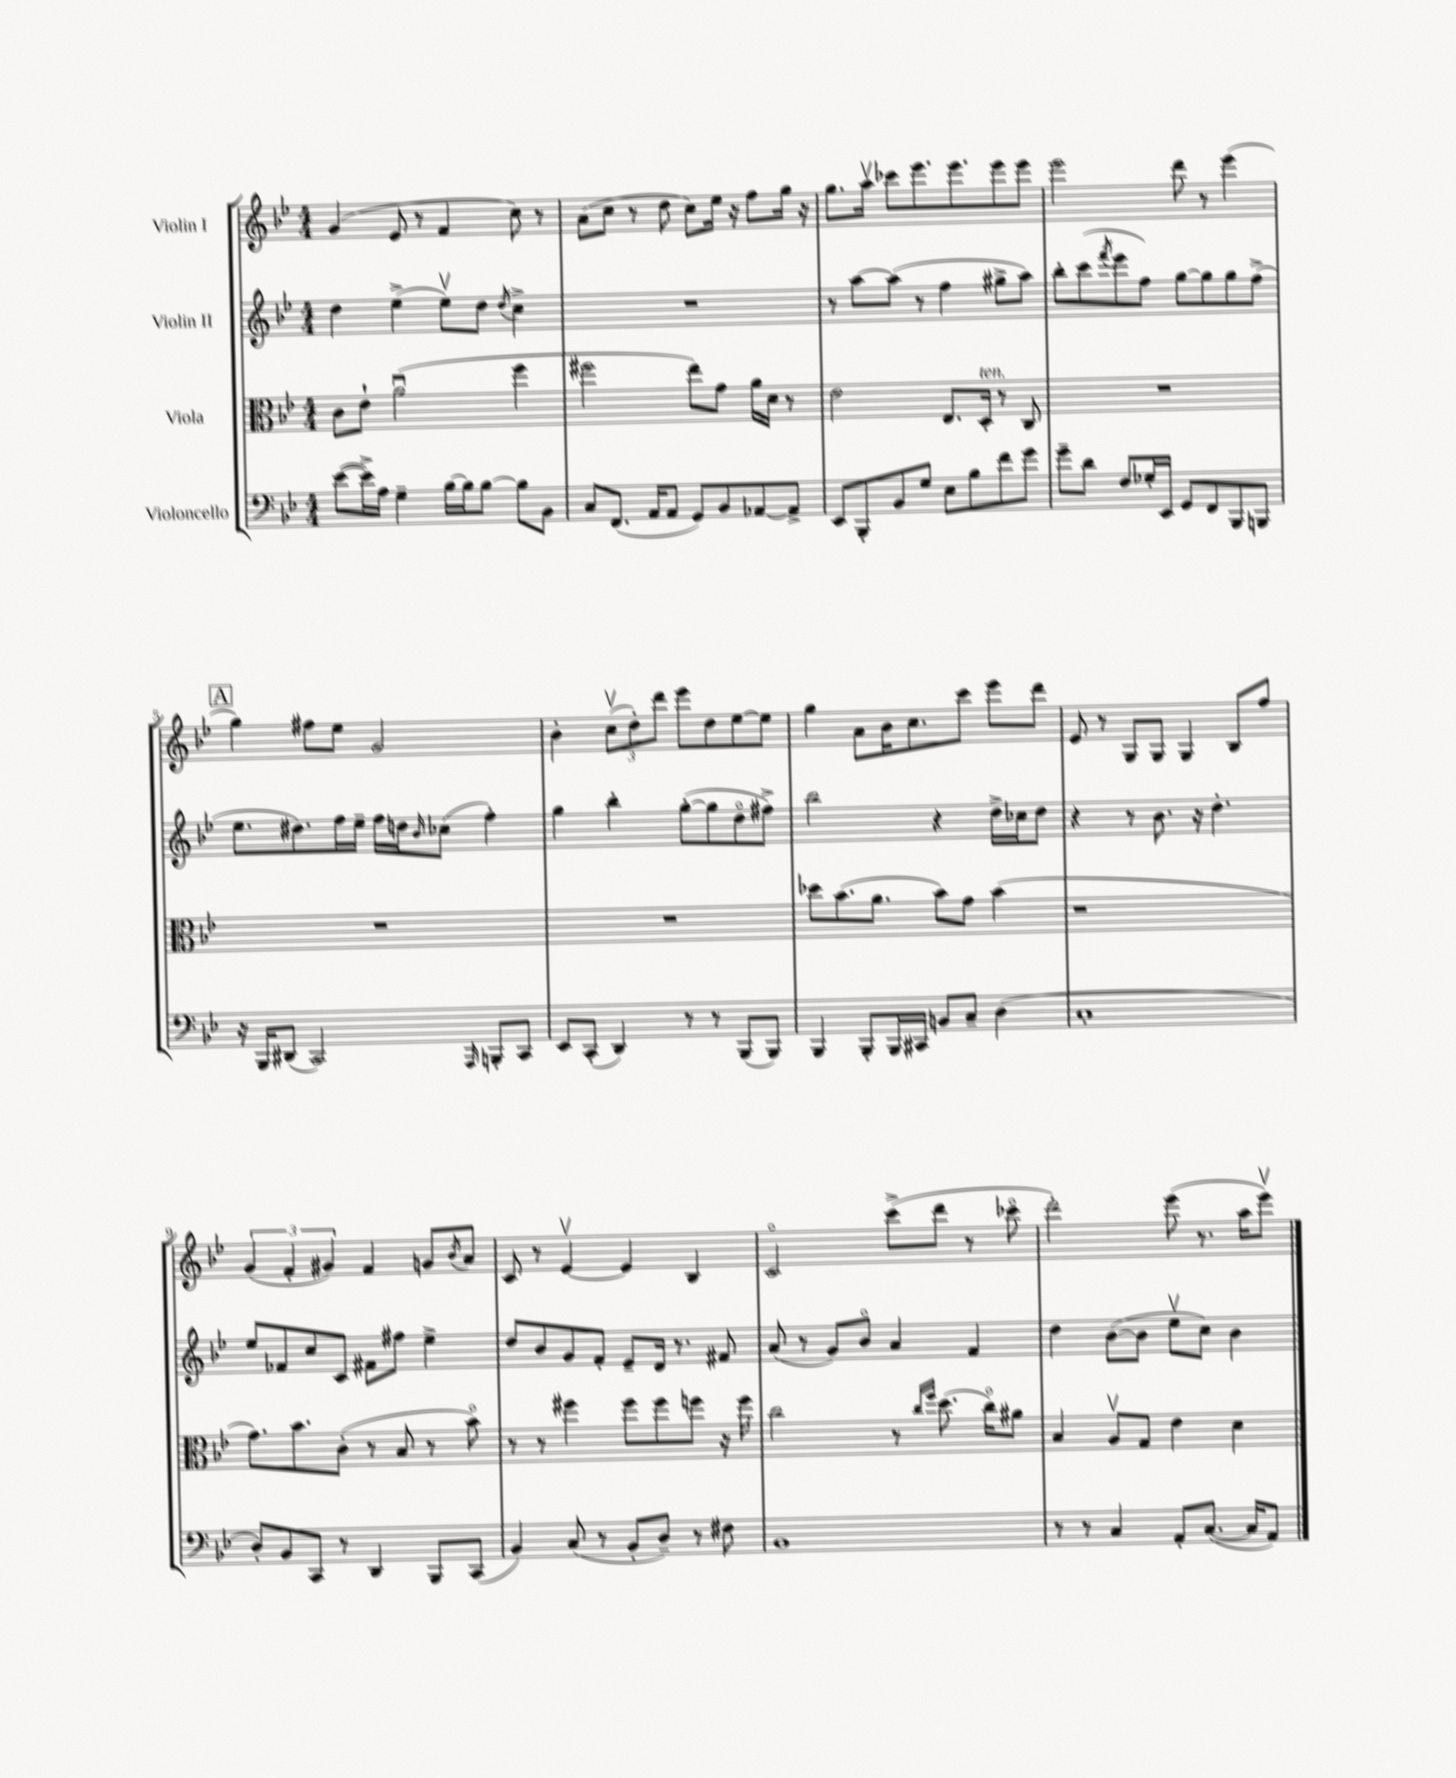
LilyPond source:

<<
\new StaffGroup <<
\new Staff = "s0" \with { instrumentName = "Violin I" } {
    \clef treble \key bes \major \numericTimeSignature \time 4/4
    g'4( ees'8 r8 f'4 c''8) r8 |
    a'8( c''8 r8 d''8 c''8) ees''16 r16 f''8 g''16 r16 |
    g''8. a''16\upbow ces'''8 ees'''8. ees'''8. ees'''8 ees'''8 |
    ees'''2 d'''8 r8 ees'''4( |
    \mark \markup { \box "A" } g''4) fis''8 ees''8 g'2 |
    bes'4-. \tuplet 3/2 { c''8\upbow( d''8-.) d'''8 } ees'''8 d''8 ees''8~ ees''8 |
    g''4 a'8 bes'16 c''8. c'''8 ees'''8 d'''8 |
    ees'8 r8 g8 g8 g4 bes8 f''8 |
    \tuplet 3/2 { g'4( f'4-. gis'4) } f'4 g'8 \acciaccatura { bes'8 } a'8 |
    c'8 r8 ees'4~\upbow ees'4 bes4 |
    c'2\flageolet c'''8->( d'''8 r8 ces'''8\flageolet |
    d'''2-.) ees'''8( r8. a''16 ees'''8\upbow) \bar "|." |
}
\new Staff = "s1" \with { instrumentName = "Violin II" } {
    \clef treble \key bes \major \numericTimeSignature \time 4/4
    d''4 ees''4->( ees''8\upbow) d''8 \acciaccatura { d''8 } c''4-> |
    R1 |
    r8 a''8~ a''8( r8 f''4 gis''8-> a''8) |
    bes''8-. c'''8( \acciaccatura { f'''8 } ees'''8 f''8) g''8~ g''8 g''8 f''8->( |
    \mark \markup { \box "A" } ees''8. dis''8.) f''16 ees''16-- f''16 d''16 \grace { bes'16 } ces''8( f''4-.) |
    g''4 bes''4-. g''8~-.( g''8 d''8\flageolet fis''8->) |
    bes''2 r4 d''16-> ces''16 d''8 |
    r4 r8 bes'8. r16 d''4.-. |
    ees''8 fes'8 c''8 c'8 fis'8 fis''8 ees''4-> |
    d''8 bes'8 g'8 f'8-. ees'8-- d'16 r8. fis'8 |
    a'8( r8 g'8) bes'8\flageolet a'4 f'4 |
    d''4 bes'8~( bes'8 ees''8\upbow c''8) bes'4 \bar "|." |
}
\new Staff = "s2" \with { instrumentName = "Viola" } {
    \clef alto \key bes \major \numericTimeSignature \time 4/4
    c'8 ees'8-! a'2\downbow( f''4 |
    fis''2 ees''8) g'8 a'16 d'16 r8 |
    ees'2 ees8. d16-.^\markup { \italic "ten." } r8 c8 |
    R1 |
    \mark \markup { \box "A" } R1 |
    R1 |
    des''8 bes'8.( a'8. bes'8) g'8 bes'4( |
    r1 |
    g'8.) bes'8. c'8-.( r8 bes8 r8 bes'8\flageolet) |
    r8 r8 fis''4 fis''8 fis''8 f''8 r16 f''16 |
    c''2 r8 \grace { c''16 f''16 } d''8.( c''16\flageolet) ais'8 |
    bes4 a8\upbow g8 ees'4 d'4 \bar "|." |
}
\new Staff = "s3" \with { instrumentName = "Violoncello" } {
    \clef bass \key bes \major \numericTimeSignature \time 4/4
    ees'8~( ees'16->) a16 g4-- bes16~ bes16 bes8~ bes8 bes,8 |
    c8 f,8.( a,16 a,8 g,8) bes,8 aes,8~ aes,8-> |
    ees,8 bes,,8-. bes,8 g8 ees8 bes8 f'8 g'8 |
    g'8-- d'8 f8 ges16-. ees,16 g,8 f,8 bes,,8 b,,8 |
    \mark \markup { \box "A" } r16 bes,,16 dis,8( c,2) \grace { a,,16 } b,,8-. c,8 |
    ees,8 c,8-.( d,4) r8 r8 bes,,8( bes,,8) |
    bes,,4 bes,,8-. bes,,16 cis,16 b,8 c8-- d4( |
    c1-. |
    d8-.) bes,8 c,8 r8 d,4 bes,,8 c,8( |
    bes,4) c8( r8 bes,8-. d8--) r8 fis8 |
    bes,1 |
    r8 r8 c4 a,8-. c8.~( c16 a,8) \bar "|." |
}
>>
>>
